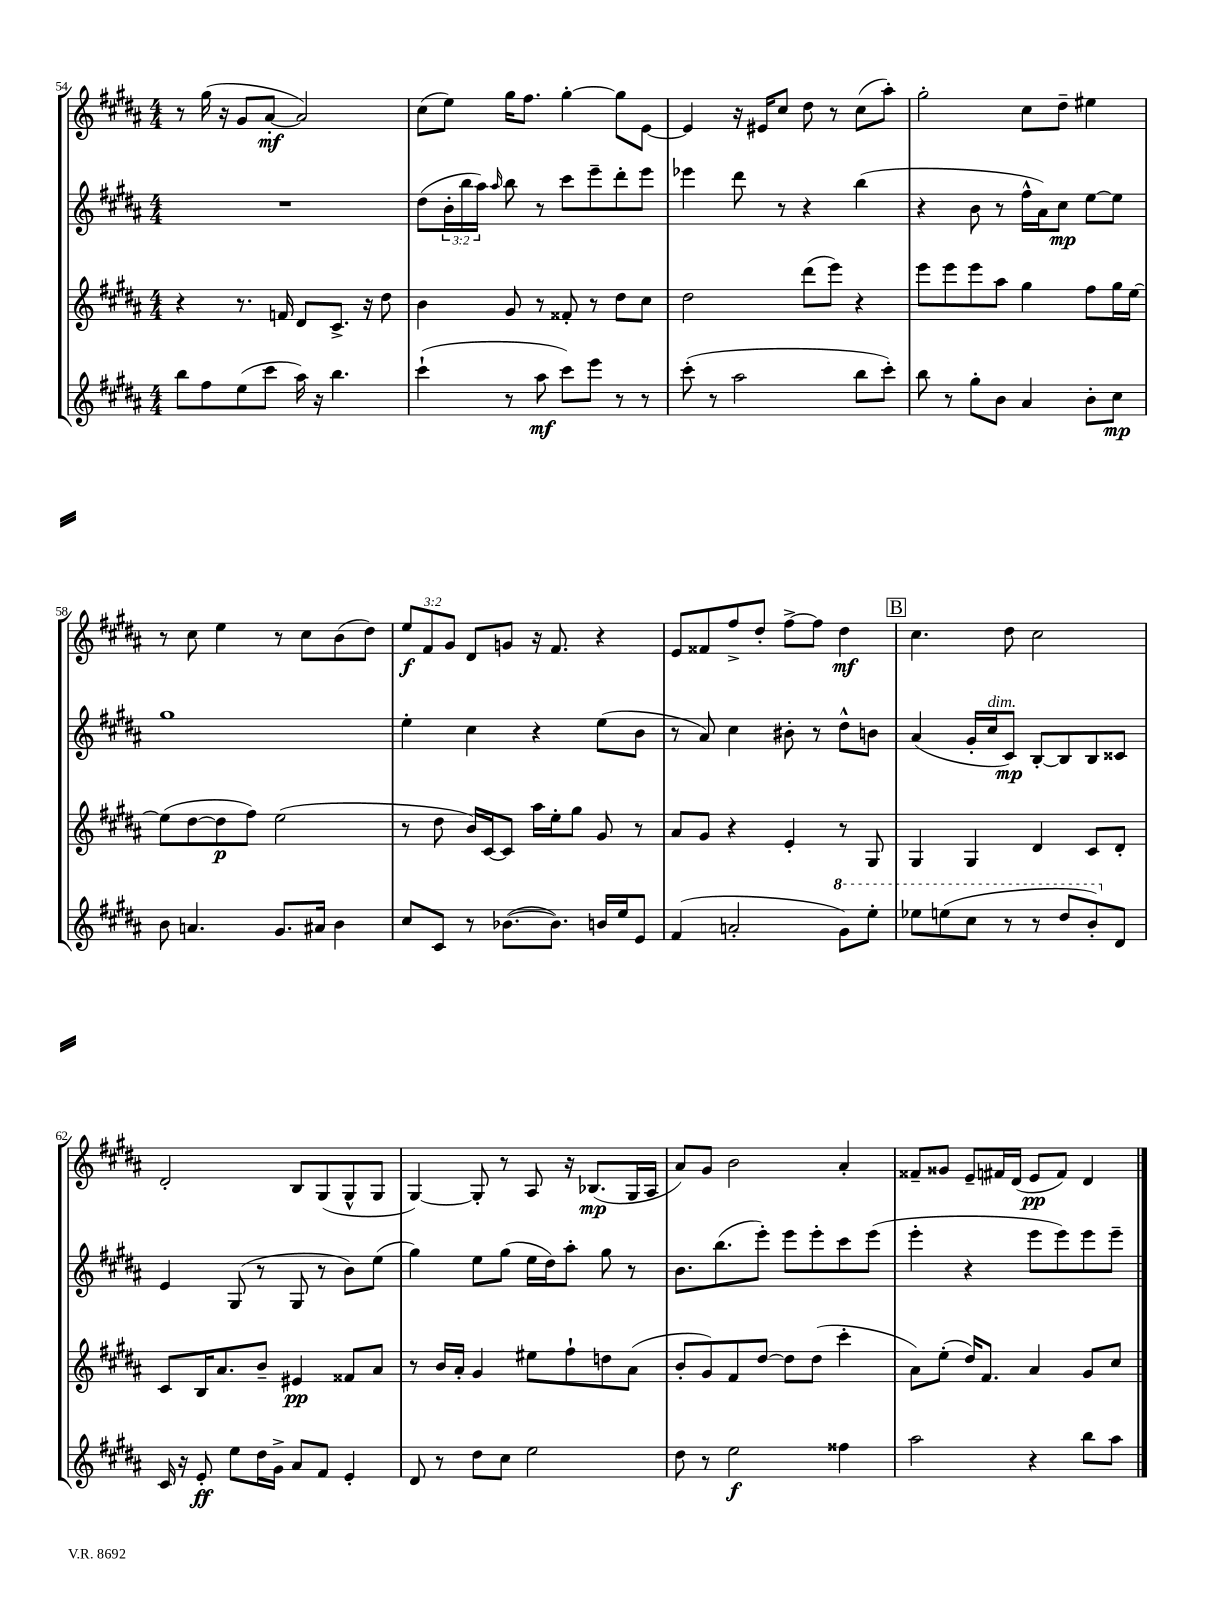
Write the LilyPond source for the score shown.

<<
\new StaffGroup <<
\new Staff = "s0" {
    \clef treble \key b \major \numericTimeSignature \time 4/4 \override Staff.TupletNumber.text = #tuplet-number::calc-fraction-text
    r8 gis''16( r16 gis'8 ais'8~-.\mf ais'2) |
    cis''8( e''8) gis''16 fis''8. gis''4~-. gis''8 e'8~ |
    e'4 r16 eis'16 cis''8 dis''8 r8 cis''8( ais''8-.) |
    gis''2-. cis''8 dis''8-- eis''4 |
    r8 cis''8 e''4 r8 cis''8 b'8( dis''8) |
    \tuplet 3/2 { e''8\f fis'8 gis'8 } dis'8 g'8 r16 fis'8. r4 |
    e'8 fisis'8 fis''8-> dis''8-. fis''8~-> fis''8 dis''4\mf |
    \mark \markup { \box "B" } cis''4. dis''8 cis''2 |
    dis'2-. b8 gis8( gis8-^ gis8 |
    gis4~) gis8-. r8 ais8 r16 bes8.\mp( gis16 ais16 |
    ais'8) gis'8 b'2 ais'4-. |
    fisis'8-- gisis'8 e'8-- fis'16 dis'16( e'8\pp fis'8) dis'4 \bar "|." |
}
\new Staff = "s1" {
    \clef treble \key b \major \numericTimeSignature \time 4/4 \override Staff.TupletNumber.text = #tuplet-number::calc-fraction-text
    R1 |
    dis''8( \tuplet 3/2 { b'16-. b''16 ais''16) } \grace { ais''16 } b''8 r8 cis'''8 e'''8-- dis'''8-. e'''8 |
    ees'''4 dis'''8 r8 r4 b''4( |
    r4 b'8 r8 fis''16-^ ais'16) cis''8\mp e''8~ e''8 |
    gis''1 |
    e''4-. cis''4 r4 e''8( b'8 |
    r8 ais'8) cis''4 bis'8-. r8 dis''8-^ b'8 |
    \mark \markup { \box "B" } ais'4( gis'16-. cis''16^\markup { \italic "dim." } cis'8\mp) b8~-. b8 b8 cisis'8 |
    e'4 gis8( r8 gis8 r8 b'8) e''8( |
    gis''4) e''8 gis''8( e''16 dis''16) ais''8-. gis''8 r8 |
    b'8. b''8.( e'''8-.) e'''8 e'''8-. cis'''8 e'''8( |
    e'''4-. r4 e'''8 e'''8) e'''8 e'''8-- \bar "|." |
}
\new Staff = "s2" {
    \clef treble \key b \major \numericTimeSignature \time 4/4
    r4 r8. f'16 dis'8 cis'8.-> r16 dis''8 |
    b'4 gis'8 r8 fisis'8-. r8 dis''8 cis''8 |
    dis''2 dis'''8( e'''8) r4 |
    e'''8 e'''8 e'''8 ais''8 gis''4 fis''8 gis''16 e''16~ |
    e''8( dis''8~ dis''8\p fis''8) e''2( |
    r8 dis''8 b'16) cis'16~ cis'8 ais''16 e''16-. gis''8 gis'8 r8 |
    ais'8 gis'8 r4 e'4-. r8 gis8 |
    \mark \markup { \box "B" } gis4 gis4 dis'4 cis'8 dis'8-. |
    cis'8 b16 ais'8. b'8-- eis'4\pp fisis'8 ais'8 |
    r8 b'16 ais'16-. gis'4 eis''8 fis''8-! d''8 ais'8( |
    b'8-. gis'8) fis'8 dis''8~ dis''8 dis''8( cis'''4-. |
    ais'8) e''8-.( dis''16) fis'8. ais'4 gis'8 cis''8 \bar "|." |
}
\new Staff = "s3" {
    \clef treble \key b \major \numericTimeSignature \time 4/4
    b''8 fis''8 e''8( cis'''8 ais''16) r16 b''4. |
    cis'''4-!( r8 ais''8\mf cis'''8) e'''8 r8 r8 |
    cis'''8-.( r8 ais''2 b''8 cis'''8-.) |
    b''8 r8 gis''8-. b'8 ais'4 b'8-. cis''8\mp |
    b'8 a'4. gis'8. ais'16 b'4 |
    cis''8 cis'8 r8 bes'8.~( bes'8.) b'16 e''16 e'8 |
    fis'4( a'2-. \ottava #1 gis''8) e'''8-. |
    \mark \markup { \box "B" } ees'''8 e'''8( cis'''8 r8 r8 dis'''8 b''8-.) \ottava #0 dis'8 |
    cis'16 r16 e'8-.\ff e''8 dis''16 gis'16-> ais'8 fis'8 e'4-. |
    dis'8 r8 dis''8 cis''8 e''2 |
    dis''8 r8 e''2\f fisis''4 |
    ais''2 r4 b''8 ais''8 \bar "|." |
}
>>
>>
\layout { \context { \Score currentBarNumber = #54 } }
